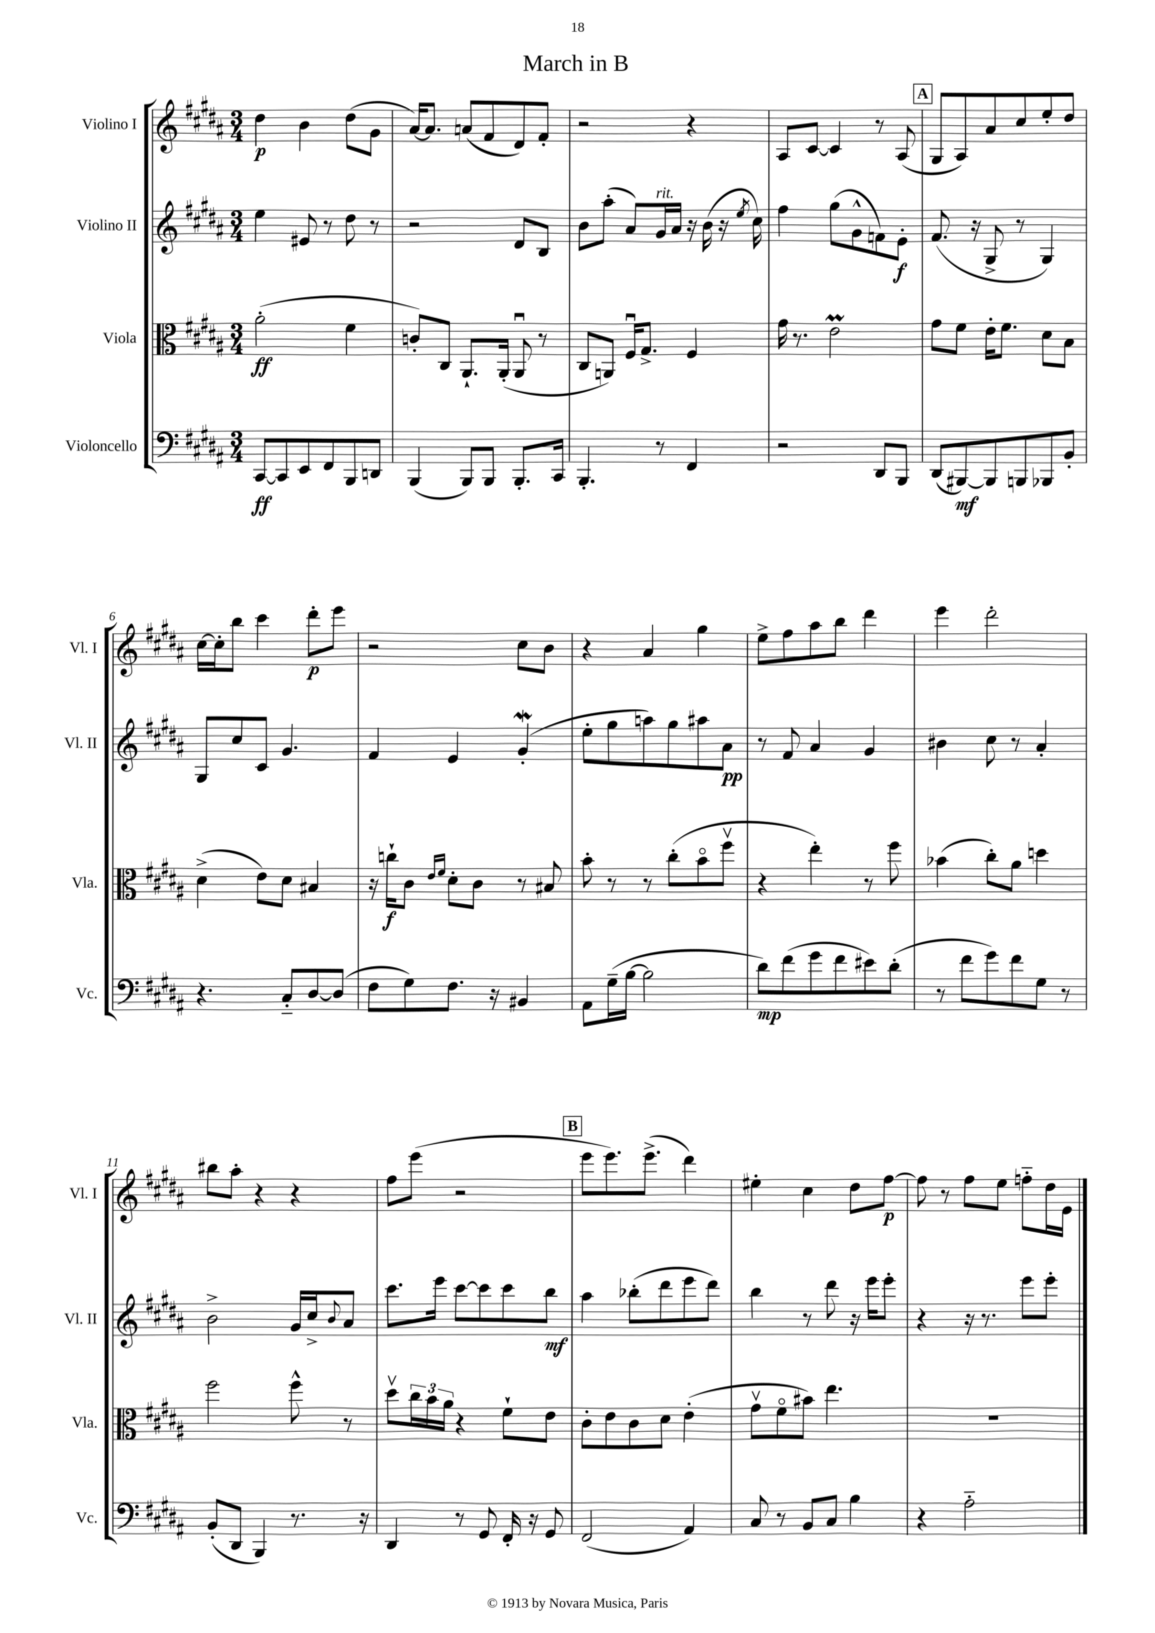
\header { title = "March in B" }
<<
\new StaffGroup <<
\new Staff = "s0" \with { instrumentName = "Violino I" shortInstrumentName = "Vl. I" } {
    \clef treble \key b \major \numericTimeSignature \time 3/4
    dis''4\p b'4 dis''8( gis'8 |
    ais'16~) ais'8. a'8( fis'8 dis'8) fis'8-. |
    r2 r4 |
    ais8 cis'8~ cis'4 r8 ais8( |
    \mark \markup { \box "A" } gis8 ais8) ais'8 cis''8 e''8-. dis''8 |
    cis''16~ cis''16-. b''8 cis'''4 dis'''8-.\p e'''8 |
    r2 cis''8 b'8 |
    r4 ais'4 gis''4 |
    e''8-> fis''8 ais''8 b''8 dis'''4 |
    e'''4 dis'''2-. |
    bis''8 ais''8-. r4 r4 |
    fis''8 e'''8( r2 |
    \mark \markup { \box "B" } e'''8 e'''8.) e'''8.->( dis'''4) |
    eis''4-. cis''4 dis''8 fis''8~\p |
    fis''8 r8 fis''8 e''8 f''8-_ dis''16 e'16 \bar "|." |
}
\new Staff = "s1" \with { instrumentName = "Violino II" shortInstrumentName = "Vl. II" } {
    \clef treble \key b \major \numericTimeSignature \time 3/4
    e''4 eis'8 r8 dis''8 r8 |
    r2 dis'8 b8 |
    b'8 ais''8-.( ais'8) gis'16^\markup { \italic "rit." } ais'16 r16 b'16( r16 \acciaccatura { e''8 } cis''16) |
    fis''4 gis''8( gis'8-^ f'8) e'8-.\f |
    \mark \markup { \box "A" } fis'8.( r16 gis8-> r8 gis4) |
    gis8 cis''8 cis'8 gis'4. |
    fis'4 e'4 gis'4-.\mordent( |
    e''8-. gis''8 a''8) gis''8 ais''8 ais'8\pp |
    r8 fis'8 ais'4 gis'4 |
    bis'4 cis''8 r8 ais'4-. |
    b'2-> gis'16 cis''16-> \appoggiatura { b'8 } ais'8 |
    cis'''8. e'''16 cis'''8~ cis'''8 cis'''8 b''8\mf |
    \mark \markup { \box "B" } ais''4 bes''8-.( dis'''8 e'''8 dis'''8) |
    b''4 r8 dis'''8 r16 e'''16 e'''8-. |
    r4 r16 r8. e'''8 e'''8-. \bar "|." |
}
\new Staff = "s2" \with { instrumentName = "Viola" shortInstrumentName = "Vla." } {
    \clef alto \key b \major \numericTimeSignature \time 3/4
    ais'2-.\ff( fis'4 |
    c'8-.) cis8 ais,8.-! ais,16-.( ais,8\downbow r8 |
    cis8 a,8) fis16\downbow gis8.-> fis4 |
    gis'16 r8. e'2\prall |
    \mark \markup { \box "A" } gis'8 fis'8 e'16-. fis'8. dis'8 b8 |
    dis'4->( e'8) dis'8 bis4 |
    r16 c''16-!\f cis'8 \grace { e'16 fis'16 } dis'8-. cis'8 r8 bis8 |
    b'8-. r8 r8 cis''8-.( b'8\flageolet fis''8\upbow |
    r4 e''4-.) r8 fis''8 |
    bes'4( cis''8-.) ais'8 d''4 |
    fis''2 fis''8-^ r8 |
    dis''8\upbow \tuplet 3/2 { cis''16 b'16 ais'16 } r4 fis'8-! e'8 |
    \mark \markup { \box "B" } cis'8-. e'8 cis'8 dis'8 e'4-.( |
    gis'8\upbow fis'8\flageolet bis'8) e''4. |
    R2. \bar "|." |
}
\new Staff = "s3" \with { instrumentName = "Violoncello" shortInstrumentName = "Vc." } {
    \clef bass \key b \major \numericTimeSignature \time 3/4
    cis,8~\ff cis,8 e,8 fis,8 b,,8 d,8 |
    b,,4( b,,8) b,,8 b,,8.-. cis,16 |
    b,,4.-. r8 fis,4 |
    r2 dis,8 b,,8 |
    \mark \markup { \box "A" } dis,8( bis,,8~\mf) bis,,8 b,,8 bes,,8 b,8-. |
    r4. cis8-_ dis8~ dis8( |
    fis8 gis8) fis8. r16 bis,4 |
    ais,8 gis16--( b16~ b2 |
    dis'8\mp) fis'8( gis'8 fis'8 eis'8) dis'8-.( |
    r8 fis'8 gis'8) fis'8 gis8 r8 |
    b,8-.( dis,8 b,,4) r8. r16 |
    dis,4 r8 gis,8 fis,16-. r16 gis,8 |
    \mark \markup { \box "B" } fis,2( ais,4) |
    cis8 r8 b,8 cis8 b4 |
    r4 ais2-_ \bar "|." |
}
>>
>>
